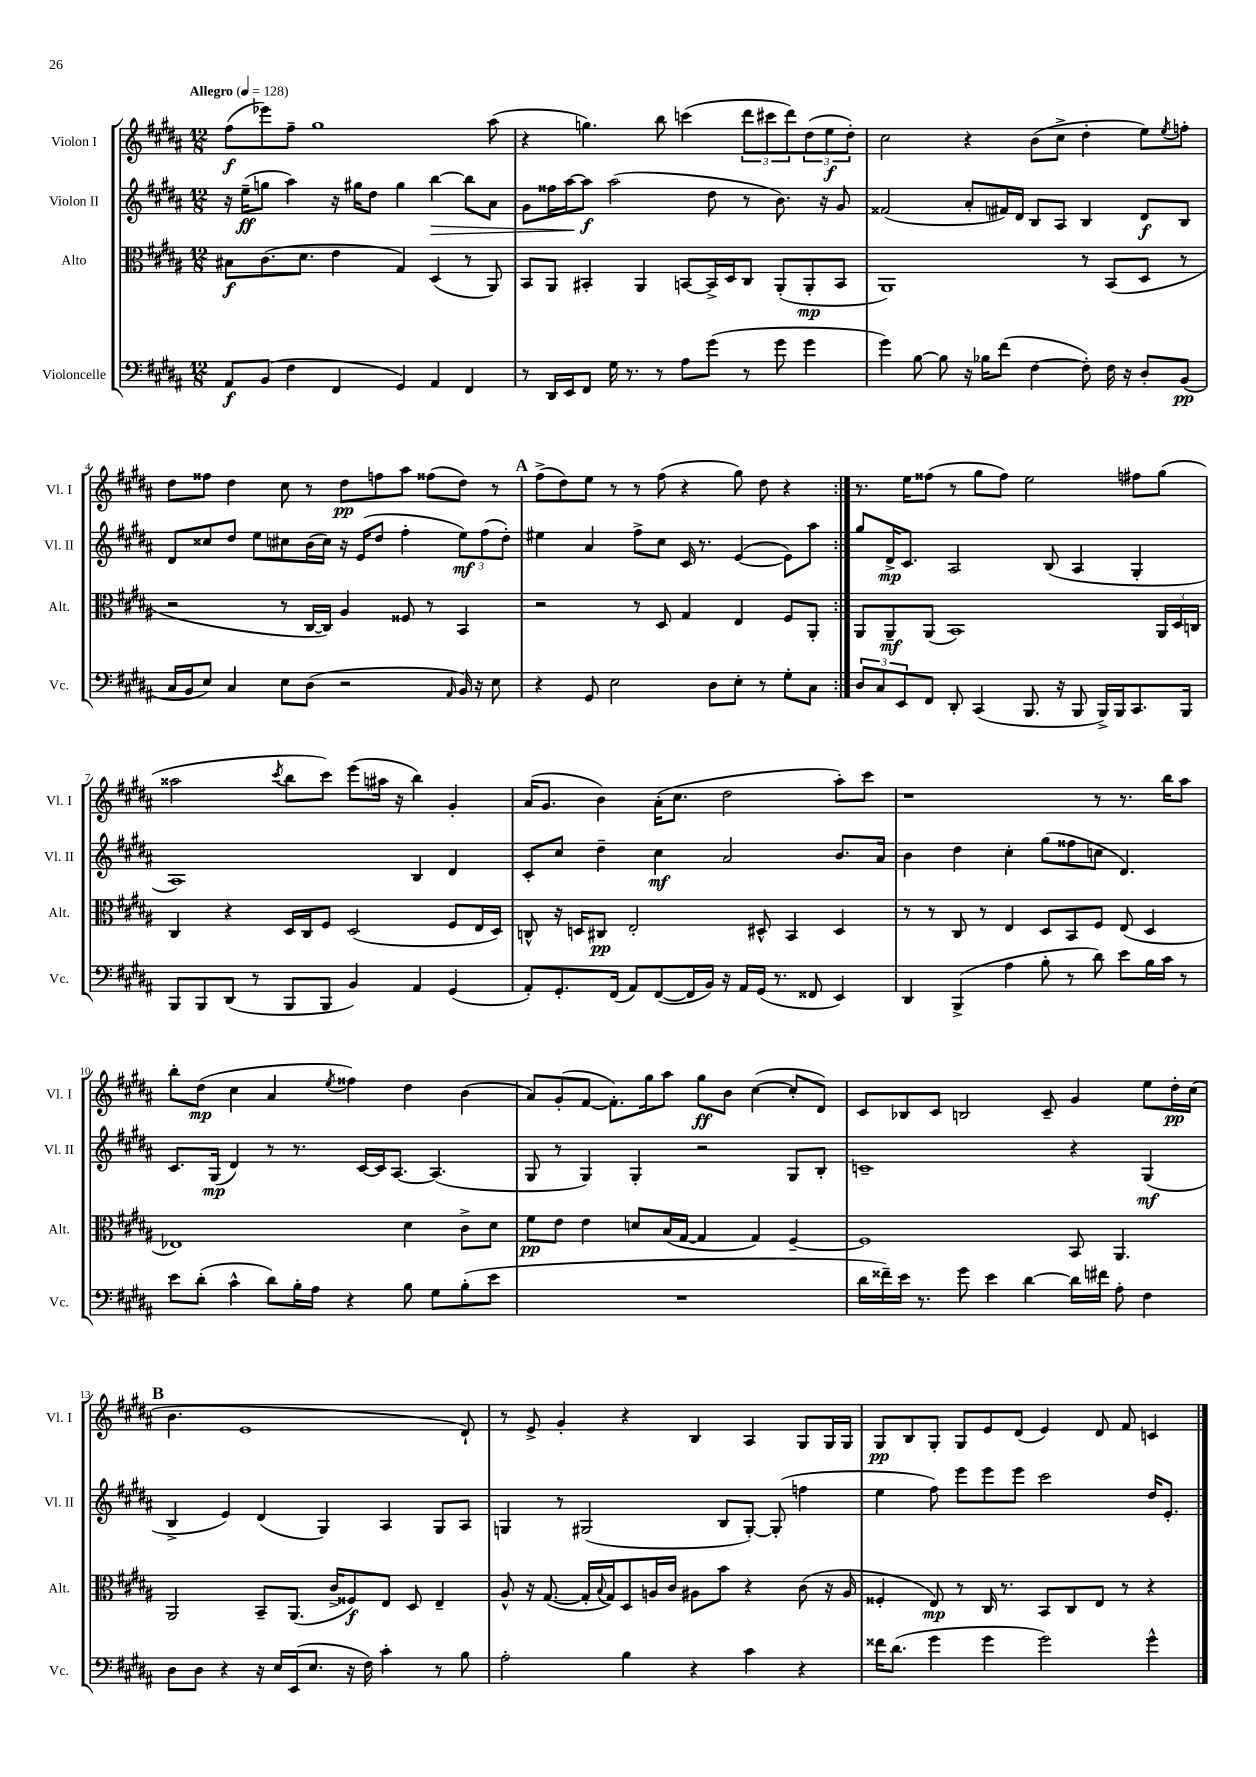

**kern	**dynam	**kern	**dynam	**kern	**dynam	**kern	**dynam
*part4	*part4	*part3	*part3	*part2	*part2	*part1	*part1
*staff4	*staff4	*staff3	*staff3	*staff2	*staff2	*staff1	*staff1
*I"Violoncelle	*	*I"Alto	*	*I"Violon II	*	*I"Violon I	*
*I'Vc.	*	*I'Alt.	*	*I'Vl. II	*	*I'Vl. I	*
*clefF4	*	*clefC3	*	*clefG2	*	*clefG2	*
*k[f#c#g#d#a#]	*	*k[f#c#g#d#a#]	*	*k[f#c#g#d#a#]	*	*k[f#c#g#d#a#]	*
*M12/8	*	*M12/8	*	*M12/8	*	*M12/8	*
*MM128	*	*MM128	*	*MM128	*	*MM128	*
=1	=1	=1	=1	=1	=1	=1	=1
!	!	!	!	!	!	!LO:TX:a:B:t=Allegro	!
8AA#/L	f	8B#X\L	f	16r	.	(8ff#\L	f
.	.	.	.	(16ee~\KL	ff	.	.
(8BB/J	.	(8.c#\	.	8ggn\J	.	8eee-X\)	.
4F#\	.	.	.	4aa#\)	.	8ff#~\J	.
.	.	8.d#\J	.	.	.	.	.
.	.	.	.	.	.	1gg#	.
4FF#/	.	4e\	.	16r	.	.	.
.	.	.	.	16gg#X\KL	.	.	.
.	.	.	.	8dd#\J	.	.	.
4GG#/)	.	4G#/)	.	4gg#\	.	.	.
!	!	!	!	!	!LO:HP:b	!	!
4AA#/	.	(4D#/	.	[4bb\	>	.	.
4FF#/	.	8r	.	8bb\L]	.	.	.
.	.	8AA#/)	.	8a#\J	.	(8aa#\	.
=2	=2	=2	=2	=2	=2	=2	=2
8r	.	8BB/L	.	8g#\L	.	4r	.
16DD#/LL	.	8AA#/J	.	16ff##X\L	.	.	.
16EE/J	.	.	.	[16aa#\J	.	.	.
8FF#/J	.	4BB#X'/	.	8aa#\J]	] f	4.ggn\)	.
16G#\	.	.	.	(2aa#\	.	.	.
8.r	.	.	.	.	.	.	.
.	.	4AA#/	.	.	.	.	.
8r	.	.	.	.	.	8bb\	.
8A#\L	.	[8BBn/L	.	.	.	(4cccn\	.
(8g#\J	.	16BB^/L]	.	8dd#\	.	.	.
.	.	16D#/J	.	.	.	.	.
8r	.	8C#/J	.	8r	.	12ddd#\L	.
.	.	.	.	.	.	12ccc#X\	.
8g#\	.	(8AA#'/L	.	8.b\)	.	.	.
.	.	.	.	.	.	12ddd#\)	.
4g#\	.	8AA#'/	mp	.	.	(12dd#\	.
.	.	.	.	16r	.	.	.
.	.	.	.	.	.	12ee\	f
.	.	8BB/J	.	8g#/	.	.	.
.	.	.	.	.	.	12dd#'\J)	.
=3	=3	=3	=3	=3	=3	=3	=3
4g#\)	.	1AA#)	.	(2f##X/	.	2cc#\	.
[8B\	.	.	.	.	.	.	.
8B\]	.	.	.	.	.	.	.
16r	.	.	.	8a#'/L	.	4r	.
16B-X\KL	.	.	.	.	.	.	.
(8f#\J	.	.	.	16f#X/L)	.	.	.
.	.	.	.	16d#/JJ	.	.	.
[4F#\	.	.	.	8B/L	.	(8b\L	.
.	.	.	.	8A#/J	.	8cc#^\J	.
8F#'\])	.	8r	.	4B/	.	4dd#'\	.
16F#\	.	(8BB/L	.	.	.	.	.
16r	.	.	.	.	.	.	.
8D#'/L	.	8D#/J	.	8d#/L	f	8ee\L)	.
.	.	.	.	.	.	8qee/	.
(8BB/J	pp	8r	.	8B/J	.	8ffn'\J	.
!!LO:LB:g=z
=4	=4	=4	=4	=4	=4	=4	=4
16C#/LL	.	2r	.	8d#/L	.	8dd#\L	.
16BB/J	.	.	.	.	.	.	.
8E/J)	.	.	.	8cc##X/	.	8ff##X\J	.
4C#/	.	.	.	8dd#/J	.	4dd#\	.
.	.	.	.	8ee\L	.	.	.
8E\L	.	8r	.	8cc#X\	.	8cc#\	.
(8D#\J	.	[16C#/LL	.	(16b\L	.	8r	.
.	.	16C#/JJ])	.	16cc#\JJ)	.	.	.
2r	.	4A#/	.	16r	.	8dd#\L	pp
.	.	.	.	(16e/KL	.	.	.
.	.	.	.	8dd#/J	.	8ffn\	.
.	.	8F##X/	.	4ff#'\	.	8aa#\J	.
.	.	8r	.	.	.	(8ff##X\L	.
16qqAA#/	.	.	.	.	.	.	.
16BB/)	.	4BB/	.	12ee\L)	mf	8dd#\J)	.
16r	.	.	.	.	.	.	.
.	.	.	.	(12ff#\	.	.	.
8E\	.	.	.	.	.	8r	.
.	.	.	.	12dd#'\J)	.	.	.
!!LO:REH:place=s1:t=A
=5	=5	=5	=5	=5	=5	=5	=5
4r	.	2r	.	4ee#X\	.	(8ff#^\L	.
.	.	.	.	.	.	8dd#\)	.
8GG#/	.	.	.	4a#/	.	8ee\J	.
2E\	.	.	.	.	.	8r	.
.	.	8r	.	8ff#^\L	.	8r	.
.	.	8D#/	.	8cc#\J	.	(8ff#\	.
.	.	4G#/	.	16c#/	.	4r	.
.	.	.	.	8.r	.	.	.
8D#\L	.	.	.	.	.	.	.
8E'\J	.	4E/	.	([4e/	.	8gg#\)	.
8r	.	.	.	.	.	8dd#\	.
8G#'\L	.	8F#/L	.	8e\L])	.	4r	.
8C#\J	.	8AA#'/J	.	8aa#\J	.	.	.
=6:|!	=6:|!	=6:|!	=6:|!	=6:|!	=6:|!	=6:|!	=6:|!
12D#/L	.	8AA#/L	.	8gg#/L	.	8.r	.
12C#/	.	.	.	.	.	.	.
.	.	8AA#~/	mf	16d#^/K	mp	.	.
12EE/	.	.	.	.	.	.	.
.	.	.	.	8.c#/J	.	16ee\KL	.
8FF#/J	.	(8AA#/J	.	.	.	(8ff##X\J	.
8DD#'/	.	1BB)	.	2A#/	.	8r	.
(4CC#/	.	.	.	.	.	8gg#\L	.
.	.	.	.	.	.	8ff##\J)	.
8.BBB/	.	.	.	.	.	2ee\	.
.	.	.	.	(8B/	.	.	.
16r	.	.	.	.	.	.	.
8BBB/	.	.	.	4A#/	.	.	.
16BBB^/LL)	.	.	.	.	.	.	.
16BBB/J	.	.	.	.	.	.	.
8.CC#/	.	.	.	4G#'/	.	8ff#X\L	.
.	.	24AA#/LL	.	.	.	(8gg#\J	.
.	.	24D#/	.	.	.	.	.
16BBB/Jk	.	.	.	.	.	.	.
.	.	24Cn/JJ	.	.	.	.	.
!!LO:LB:g=z
=7	=7	=7	=7	=7	=7	=7	=7
8BBB/L	.	4C#/	.	1A#)	.	2aa##X\	.
8BBB/	.	.	.	.	.	.	.
(8DD#/J	.	4r	.	.	.	.	.
8r	.	.	.	.	.	.	.
.	.	.	.	.	.	8qccc#/	.
8BBB/L	.	16D#/LL	.	.	.	8bb\L	.
.	.	16C#/J	.	.	.	.	.
8BBB/J	.	8F#/J	.	.	.	8ccc#\J)	.
4BB/)	.	(2D#/	.	.	.	(8eee\L	.
.	.	.	.	.	.	16aa#X\Jk	.
.	.	.	.	.	.	16r	.
4AA#/	.	.	.	4B/	.	4bb\)	.
(4GG#/	.	8F#/L	.	4d#/	.	4g#'/	.
.	.	16E/L	.	.	.	.	.
.	.	16D#/JJ)	.	.	.	.	.
=8	=8	=8	=8	=8	=8	=8	=8
8AA#'/L)	.	8Cn^^/	.	8c#'/L	.	(16a#/KL	.
.	.	.	.	.	.	8.g#/J	.
8.GG#'/	.	16r	.	8cc#/J	.	.	.
.	.	16Dn/KL	.	.	.	.	.
.	.	8C#X/J	pp	4dd#~\	.	4b\)	.
(16FF#/Jk	.	.	.	.	.	.	.
8AA#/L)	.	2E'/	.	.	.	.	.
([8FF#/	.	.	.	4cc#\	mf	(16a#'\KL	.
.	.	.	.	.	.	8.cc#\J	.
16FF#/L]	.	.	.	.	.	.	.
16BB/JJ)	.	.	.	.	.	.	.
16r	.	.	.	2a#/	.	2dd#\	.
16AA#/LL	.	.	.	.	.	.	.
(16GG#/JJ	.	8D#X^^/	.	.	.	.	.
8.r	.	.	.	.	.	.	.
.	.	4BB/	.	.	.	.	.
8FF##X/	.	.	.	.	.	.	.
4EE/)	.	4D#/	.	8.b/L	.	8aa#'\L)	.
.	.	.	.	.	.	8ccc#\J	.
.	.	.	.	16a#/Jk	.	.	.
=9	=9	=9	=9	=9	=9	=9	=9
4DD#/	.	8r	.	4b\	.	1r	.
.	.	8r	.	.	.	.	.
(4BBB^/	.	8C#/	.	4dd#\	.	.	.
.	.	8r	.	.	.	.	.
4A#\	.	4E/	.	4cc#'\	.	.	.
8B'\	.	8D#/L	.	(8gg#\L	.	.	.
8r	.	8BB/	.	8ff##X\	.	.	.
8d#\)	.	8F#/J	.	8ccn\J	.	8r	.
8e\L	.	(8E/	.	4.d#/)	.	8.r	.
16B\L	.	4D#/	.	.	.	.	.
16c#\JJ	.	.	.	.	.	16bb\KL	.
8r	.	.	.	.	.	8aa#\J	.
!!LO:LB:g=z
=10	=10	=10	=10	=10	=10	=10	=10
8e\L	.	1E-X)	.	8.c#/L	.	8bb'\L	.
(8d#'\J	.	.	.	.	.	(8dd#\J	mp
.	.	.	.	(16G#/Jk	mp	.	.
4c#^^\	.	.	.	4d#/)	.	4cc#\	.
8d#\L)	.	.	.	8r	.	4a#/	.
16B'\L	.	.	.	8.r	.	.	.
16A#\JJ	.	.	.	.	.	.	.
.	.	.	.	.	.	8qee/	.
4r	.	.	.	.	.	4ff##X\)	.
.	.	.	.	[16c#/LL	.	.	.
.	.	.	.	16c#/J]	.	.	.
.	.	.	.	[8.A#/J	.	.	.
8B\	.	4d#\	.	.	.	4dd#\	.
8G#\L	.	.	.	(4.A#/]	.	.	.
(8B'\	.	8c#^\L	.	.	.	(4b\	.
8e\J	.	8d#\J	.	.	.	.	.
=11	=11	=11	=11	=11	=11	=11	=11
1.r	.	8f#\L	pp	8G#/	.	8a#/L)	.
.	.	8e\J	.	8r	.	(8g#'/	.
.	.	4e\	.	4G#/)	.	[8f#/J	.
.	.	.	.	.	.	8.f#'\L])	.
.	.	8dn/L	.	4G#'/	.	.	.
.	.	.	.	.	.	16gg#\k	.
.	.	(16B/L	.	.	.	8aa#\J	.
.	.	[16G#/JJ	.	.	.	.	.
.	.	4G#/]	.	2r	.	8gg#\L	ff
.	.	.	.	.	.	8b\J	.
.	.	4G#/)	.	.	.	([4cc#\	.
.	.	[4F#~/	.	8G#/L	.	8cc#'/L]	.
.	.	.	.	8B'/J	.	8d#/J)	.
=12	=12	=12	=12	=12	=12	=12	=12
16d#\LL	.	1F#]	.	1cn~	.	8c#/L	.
16f##X~\)	.	.	.	.	.	.	.
16e\JJ	.	.	.	.	.	8B-X/	.
8.r	.	.	.	.	.	.	.
.	.	.	.	.	.	8c#/J	.
8g#\	.	.	.	.	.	2Bn/	.
4e\	.	.	.	.	.	.	.
[4d#\	.	.	.	.	.	.	.
.	.	.	.	.	.	8c#~/	.
16d#\LL]	.	8BB/	.	4r	.	4g#/	.
16f#X\JJ	.	.	.	.	.	.	.
8A#'\	.	4.AA#/	.	.	.	.	.
4F#\	.	.	.	(4G#/	mf	8ee\L	.
.	.	.	.	.	.	16dd#'\L	pp
.	.	.	.	.	.	(16cc#\JJ	.
!!LO:LB:g=z
!!LO:REH:place=s1:t=B
=13	=13	=13	=13	=13	=13	=13	=13
8D#\L	.	2AA#/	.	4B^/	.	4.b\	.
8D#\J	.	.	.	.	.	.	.
4r	.	.	.	4e/)	.	.	.
.	.	.	.	.	.	1e	.
16r	.	8BB~/L	.	(4d#/	.	.	.
16E/LL	.	.	.	.	.	.	.
(16EE/J	.	(8.AA#/J	.	.	.	.	.
8.E/J	.	.	.	.	.	.	.
.	.	.	.	4G#/)	.	.	.
.	.	16c#^/KL	.	.	.	.	.
16r	.	8F##X/)	f	.	.	.	.
16F#\)	.	.	.	.	.	.	.
4c#'\	.	8E/J	.	4A#/	.	.	.
.	.	8D#/	.	.	.	.	.
8r	.	4E~/	.	8G#/L	.	.	.
8B\	.	.	.	8A#/J	.	8d#`/)	.
=14	=14	=14	=14	=14	=14	=14	=14
2A#'\	.	8A#^^/	.	4Gn/	.	8r	.
.	.	16r	.	.	.	8e^/	.
.	.	([8.G#/	.	.	.	.	.
.	.	.	.	8r	.	4g#'/	.
.	.	16G#'/LL]	.	(2G#X/	.	.	.
.	.	8qqB/	.	.	.	.	.
.	.	16G#/J)	.	.	.	.	.
4B\	.	8D#/	.	.	.	4r	.
.	.	16An/L	.	.	.	.	.
.	.	16c#/JJ	.	.	.	.	.
4r	.	8A#X\L	.	.	.	4B/	.
.	.	8b\J	.	8B/L	.	.	.
4c#\	.	4r	.	[8G#'/J)	.	4A#/	.
.	.	.	.	(8G#'/]	.	.	.
4r	.	(8c#\	.	4ffn\	.	8G#/L	.
.	.	16r	.	.	.	16G#/L	.
.	.	16A#/	.	.	.	16G#/JJ	.
=15	=15	=15	=15	=15	=15	=15	=15
16f##X\KL	.	4F##X'/	.	4ee\	.	8G#/L	pp
(8.d#\J	.	.	.	.	.	.	.
.	.	.	.	.	.	8B/	.
4g#\	.	8E/)	mp	8ff#\)	.	8G#'/J	.
.	.	8r	.	8eee\L	.	8G#/L	.
4g#\	.	16C#/	.	8eee\	.	8e/	.
.	.	8.r	.	.	.	.	.
.	.	.	.	8eee\J	.	(8d#/J	.
2g#\)	.	8BB/L	.	2ccc#\	.	4e/)	.
.	.	8C#/	.	.	.	.	.
.	.	8E/J	.	.	.	8d#/	.
.	.	8r	.	.	.	8f#/	.
4g#^^\	.	4r	.	16dd#/KL	.	4cn/	.
.	.	.	.	8.e'/J	.	.	.
==	==	==	==	==	==	==	==
*-	*-	*-	*-	*-	*-	*-	*-
